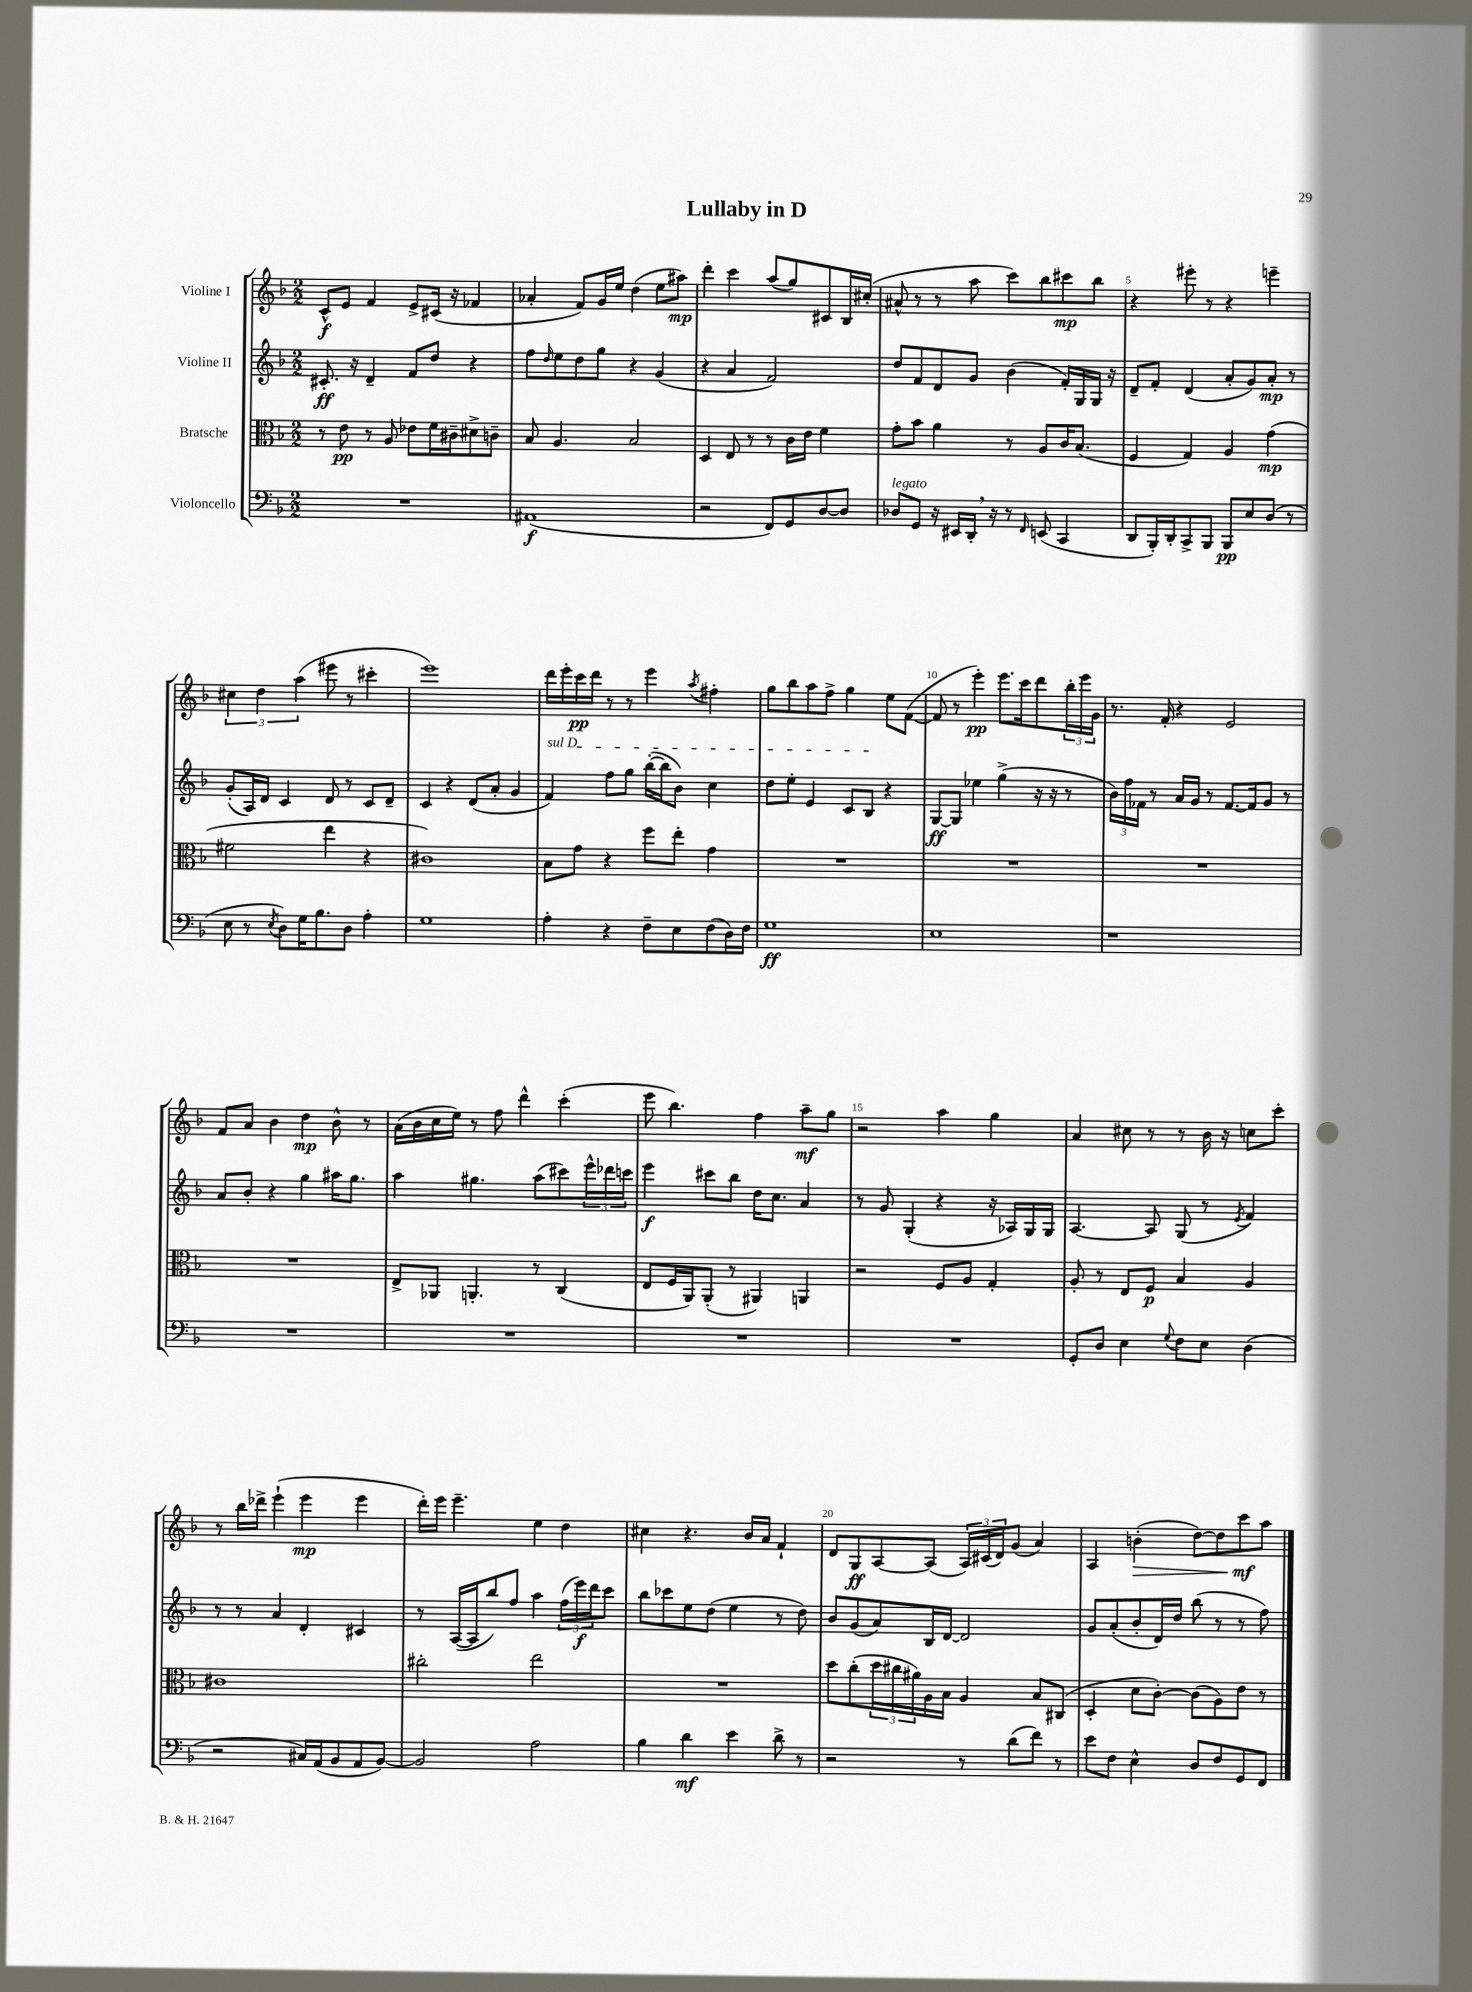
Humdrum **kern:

**kern	**kern	**kern	**kern
*staff4	*staff3	*staff2	*staff1
*clefF4	*clefC3	*clefG2	*clefG2
*k[b-]	*k[b-]	*k[b-]	*k[b-]
*M2/2	*M2/2	*M2/2	*M2/2
1r	8r	8.c#'/	8c^^/L
.	8e\	.	8e/J
.	.	16r	.
.	8r	4d~/	4f/
.	8A/	.	.
.	8e-\L	8f/L	8e^/L
.	16f\L	8dd/J	(16c#/Jk
.	16c#~\J	.	16r
.	8d#^\	4r	4f-/
.	8c~\J	.	.
=	=	=	=
(1AA#	8B-/	8ff\L	4a-'/
.	.	16qqdd/	.
.	4.A/	8ee\	.
.	.	8dd\	8f/L)
.	.	8gg\J	16g/L
.	.	.	16ee/JJ
.	2B-/	4r	(4dd\
.	.	(4g/	8ee\L
.	.	.	8aa#\J)
=	=	=	=
2r	4D/	4r	4ddd'\
.	8E/	4a/	4ccc\
.	8r	.	.
8FF/L)	8r	2f/)	(8aa/L
8GG/	16c\LL	.	8gg/)
.	16e\JJ	.	.
[8D/	4f\	.	8c#/
8D/]J	.	.	16B-/L
.	.	.	(16cc#'/JJ
=	=	=	=
8D-/L	8g'\L	8dd/L	8a#^^/
8GG/J	8b-\J	8f/	8r
16r	4a\	8d/	8r
16EE#/LL	.	.	.
16DD'/JJ	.	8g/J	8aa\
16r	.	.	.
8r	8r	(4b-\	8ccc\L)
16qqFF/	.	.	.
(8EE/	8A/L	.	8bb-\
4CC/	16c/K	16f'/LL)	8ccc#\
.	(8.B-/J	16G/	.
.	.	16G/JJ	8bb-\J
.	.	16r	.
=	=	=	=
8DD/L	4F/	8d~/L	4r
16BBB-'/L)	.	8f'/J	.
16DD'/J	.	.	.
8CC^/	4G/)	(4d/	8eee#'\
8BBB-/J	.	.	8r
8BBB-/L	4A/	8a'/L	4r
8E/	.	8g/)	.
(8D/J	(4g\	8a'/J	4eee~\
8r	.	8r	.
=	=	=	=
8E\	2f#\	(8g'/L	6cc#\
8r	.	16A/L)	.
.	.	.	6dd\
.	.	16d/JJ	.
8qE/	.	.	.
8D\L)	.	4c/	.
.	.	.	(6aa\
16G\K	.	.	.
8.B-\	.	.	.
.	4ee\	8d/	8eee#\
8D\J	.	8r	8r
4A'\	4r	8c/L	4ccc#'\
.	.	8d~/J	.
=	=	=	=
1G	1c#)	4c/	1eee)
.	.	4r	.
.	.	(8d/L	.
.	.	8a'/J	.
.	.	4g/	.
=	=	=	=
4A'\	8B-\L	4f/)	16ddd\LL
.	.	.	16eee'\
.	8g\J	.	16ccc\
.	.	.	16ddd\JJ
4r	4r	8ff\L	8r
.	.	8gg\J	8r
8F~\L	8ff\L	([16bb-'\LL	4eee\
.	.	16bb-\]J	.
8E\	8ee'\J	8b-\J)	.
.	.	.	8qaa/
(8F\	4g\	4cc\	4ff#'\
16D\L)	.	.	.
16F\JJ	.	.	.
=	=	=	=
1G	1r	8dd\L	8gg\L
.	.	8ee'\J	8bb-\
.	.	4e/	8aa\
.	.	.	8ff^\J
.	.	8c/L	4gg\
.	.	8B-/J	.
.	.	4r	8ee\L
.	.	.	([8f\J
=	=	=	=
1E	1r	[8G/L	8f/]
.	.	8G/]J	8r
.	.	4ee-\	4eee'\)
.	.	(4gg^\	8.eee\L
.	.	.	16ccc\k
.	.	16r	8ddd\
.	.	16r	.
.	.	8r	24bb-'\L
.	.	.	24eee\
.	.	.	24g\JJ
=	=	=	=
1r	1r	24b-\LL)	8.r
.	.	24ff\	.
.	.	24f-\JJ	.
.	.	8r	.
.	.	.	16f'/
.	.	16a/LL	4r
.	.	16g/JJ	.
.	.	8r	.
.	.	[8.f-/L	2e/
.	.	16f-/]k	.
.	.	8g/J	.
.	.	8r	.
=	=	=	=
1r	1r	8a/L	8f/L
.	.	8b-'/J	8a/J
.	.	4r	4b-\
.	.	4gg\	4dd\
.	.	16aa#\LK	8b-^^\
.	.	8.gg\J	.
.	.	.	8r
=	=	=	=
1r	8E^/L	4aa\	(16a\LL
.	.	.	16b-\
.	8AA-/J	.	16cc\
.	.	.	16ee\JJ)
.	4.AA'/	4.gg#\	8r
.	.	.	8ff\
.	.	.	4ddd^^\
.	8r	(8aa\L	.
.	(4C/	8ccc#\)	(4ccc'\
.	.	24eee^^\L	.
.	.	24ddd-\	.
.	.	24ccc\JJ	.
=	=	=	=
1r	8E/L	4eee\	8eee\
.	16F/L	.	4.bb-\)
.	16AA/J)	.	.
.	(8AA'/J	8ccc#\L	.
.	8r	8bb-\J	.
.	4AA#/)	16dd\LK	4ff\
.	.	8.cc\J	.
.	4AA/	4a/	8aa~\L
.	.	.	8gg\J
=	=	=	=
1r	2r	8r	2r
.	.	8g/	.
.	.	(4G'/	.
.	8F/L	4r	4aa\
.	8A/J	.	.
.	4G'/	16r	4gg\
.	.	16A-/LL)	.
.	.	16G/	.
.	.	16G/JJ	.
=	=	=	=
8GG'/L	8A'/	[4.A/	4a/
8D/J	8r	.	.
4E\	8E/L	.	8cc#\
.	8F/J	8A/]	8r
8qqG/	.	.	.
8F\L	4B-/	(8G/	8r
8E\J	.	8r	16b-\
.	.	.	16r
.	.	8qe/	.
(4D\	4A/	4f/)	8cc\L
.	.	.	8ccc'\J
=	=	=	=
2r	1c#	8r	8r
.	.	8r	16bb-\LL
.	.	.	16ddd-^\JJ
.	.	4a/	(4eee`\
16C#/LL)	.	4d'/	4eee\
(16AA/J	.	.	.
8BB-/	.	.	.
8AA/	.	4c#/	4eee\
[8BB-/J)	.	.	.
=	=	=	=
2BB-/]	2cc#'\	8r	16ddd'\LL)
.	.	.	16eee\JJ
.	.	([16A/LL	4.eee~\
.	.	16A/]J	.
.	.	8bb-/)	.
.	.	8ff/J	.
2A\	2ee\	4aa\	4ee\
.	.	(24ff\LL	4dd\
.	.	24eee\)	.
.	.	24ddd\J	.
.	.	8ccc\J	.
=	=	=	=
4B-\	1r	8bb-\L	4cc#\
.	.	8ccc-\	.
4d\	.	8ee\	4.r
.	.	(8dd\J	.
4e\	.	4ee\	.
.	.	.	16b-/LL
.	.	.	16a/JJ
8d^\	.	8r	4f`/
8r	.	8dd\)	.
=	=	=	=
2r	8dd\L	8b-/L	8d/L
.	(8cc'\	(8g/	8G/
.	24dd\L	8a/)	[8A/
.	24cc#\	.	.
.	24a#\)	.	.
.	16A\	16B-/L	(8A/]J
.	16B-\JJ	[16d/JJ	.
8r	4A/	2d/]	24A/LL)
.	.	.	(24c#/
.	.	.	24d/J)
(8d\L	.	.	(8g/J
8f\J)	8B-/L	.	4a/)
8r	(8C#/J	.	.
=	=	=	=
8e\L	4D'/	8g/L	4A/
8F\J	.	(8a'/	.
4E^^\	8d\L	8b-'/	(4b'\
.	[8c'\J)	16d/L)	.
.	.	16dd/JJ	.
8D/L	(8c\]L	(8bb-\	[8dd\L)
8F/	8A\)	8r	8dd\]
8GG/	8e\J	8r	8ccc\
8FF/J	8r	8ff\)	8aa\J
==	==	==	==
*-	*-	*-	*-
